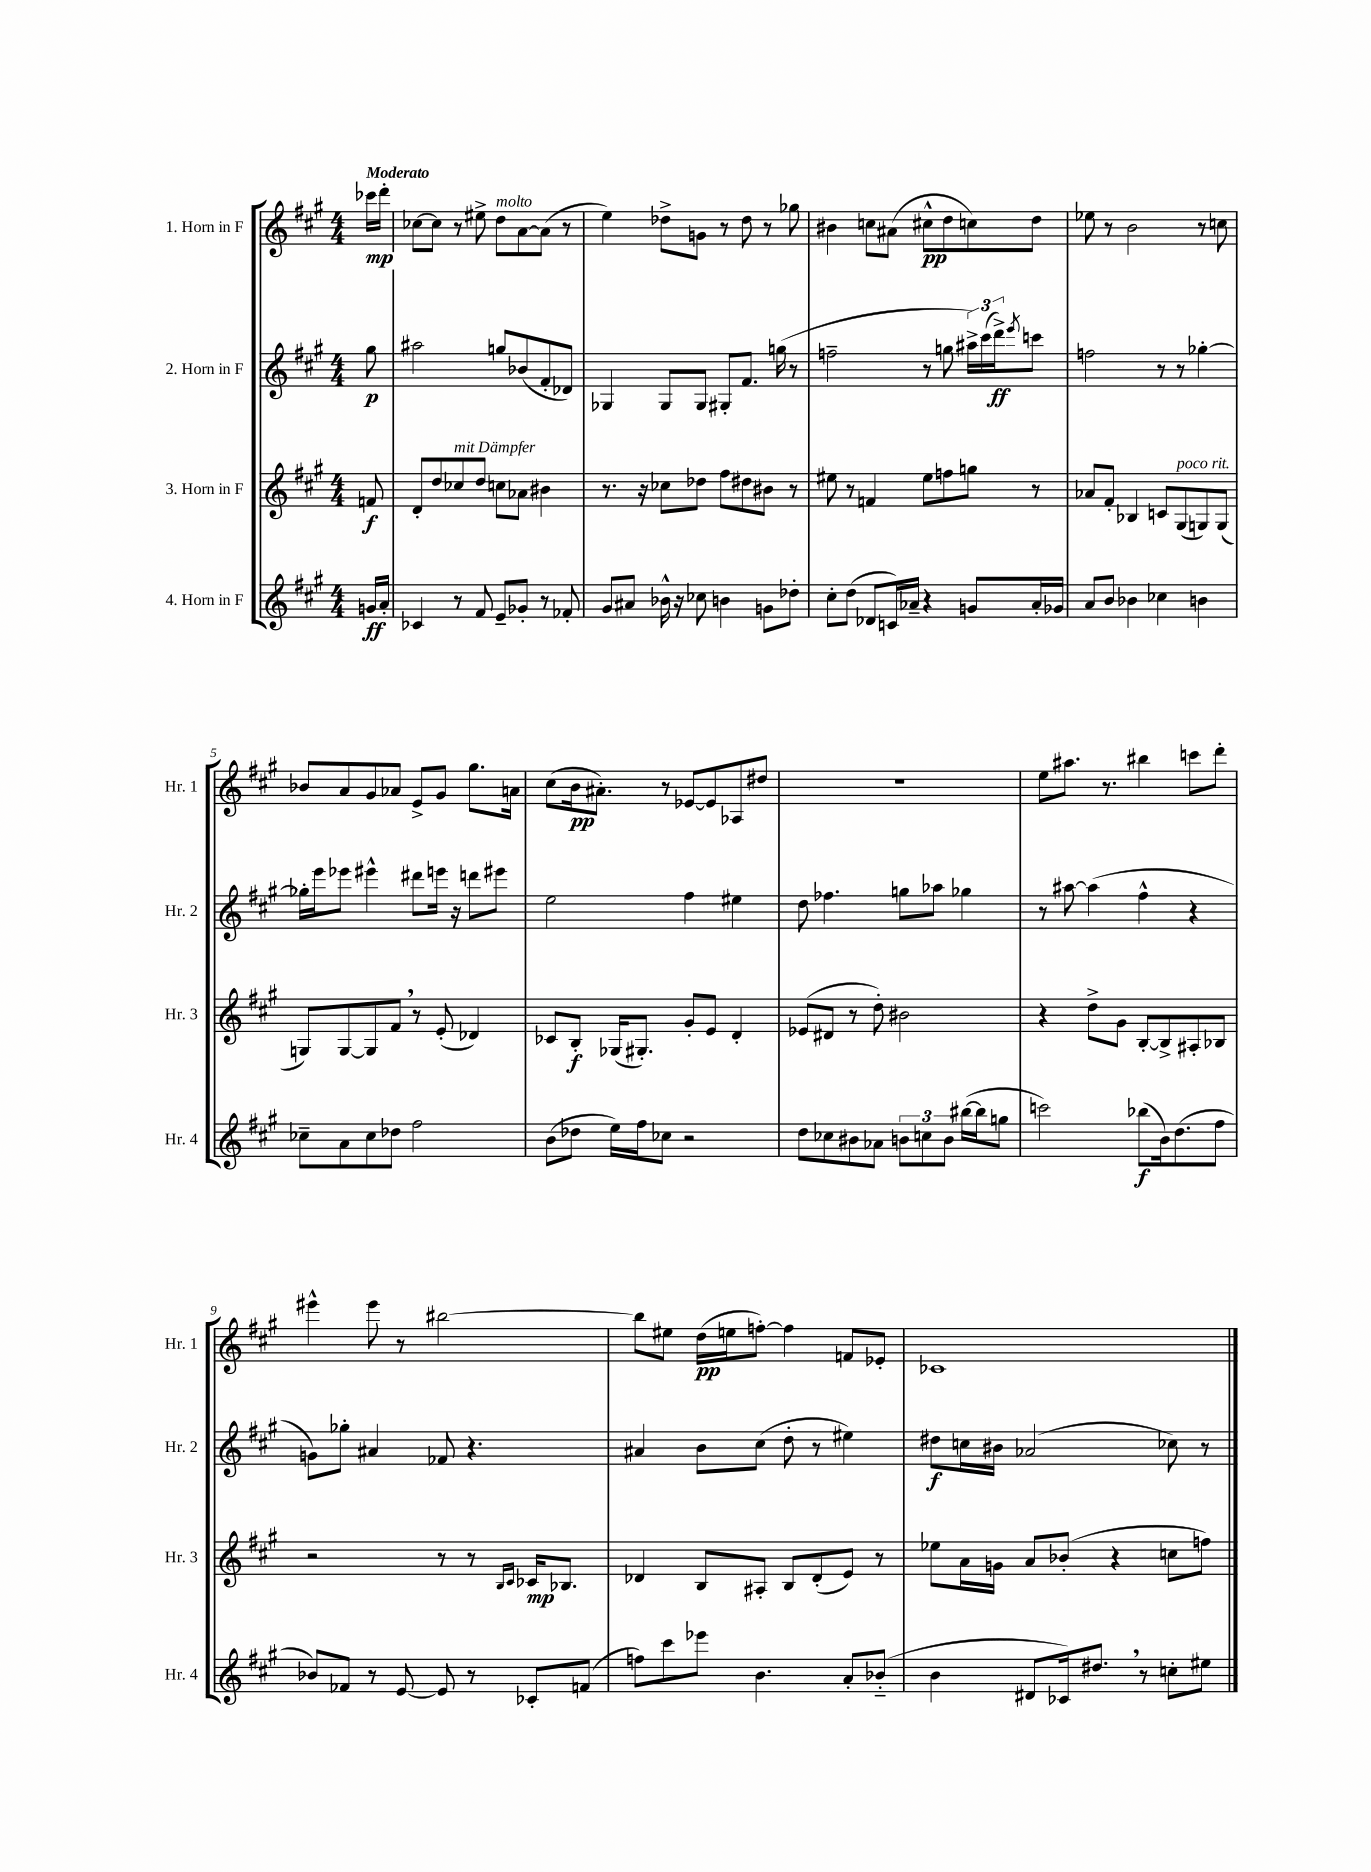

**kern	**kern	**kern	**kern
*staff4	*staff3	*staff2	*staff1
*clefG2	*clefG2	*clefG2	*clefG2
*k[f#c#g#]	*k[f#c#g#]	*k[f#c#g#]	*k[f#c#g#]
*M4/4	*M4/4	*M4/4	*M4/4
16g	8f	8gg#	16ccc-
16a'	.	.	16ddd'
=	=	=	=
4c-	8d'	2aa#	[8cc-
.	8dd	.	8cc-]
8r	8cc-	.	8r
8f#	8dd	.	8ee#^
8e~	8cc	8gg	8dd
8g-'	8a-	(8b-	[8a
8r	4b#	8f#'	(8a]
8f-'	.	8d-)	8r
=	=	=	=
8g#	8.r	4G-	4ee)
8a#	.	.	.
.	16r	.	.
16b-^^	8cc-	8G-	8dd-^
16r	.	.	.
8cc-	8dd-	8G-	8g
4b	8ff#	8G#'	8r
.	8dd#	8.f#	8dd-
8g	8b#	.	8r
.	.	(16gg	.
8dd-'	8r	8r	8gg-
=	=	=	=
8cc#'	8ee#	2ff~	4b#
(8dd	8r	.	.
8d-	4f	.	8cc
16c)	.	.	(8a#
16a-~	.	.	.
4r	8ee#	8r	8cc#^^
.	8ff	8gg	8dd
8g	8gg	24aa#^)	8cc)
.	.	(24ccc#	.
.	.	24ddd^)	.
.	.	8qeee	.
16a-'	8r	8ccc	8dd
16g-	.	.	.
=	=	=	=
8a	8a-	2ff	8ee-
8b	8f#'	.	8r
4b-	4B-	.	2b
4cc-	8c	8r	.
.	(8G#	8r	.
4b	8G)	[4gg-'	8r
.	(8G	.	8cc
=	=	=	=
8cc-~	8G)	16gg-']	8b-
.	.	16eee	.
8a	[8G	8eee-	8a
8cc-	8G]	4eee#^^	8g#
8dd-	8f#	.	8a-
2ff#	8r	8ddd#	8e^
.	(8e'	16eee	8g#
.	.	16r	.
.	4d-)	8ddd	8.gg#
.	.	8eee#	.
.	.	.	16a
=	=	=	=
(8b	8c-	2ee	(8cc#
8dd-	8B'	.	16b
.	.	.	8.a#')
16ee)	(16G-	.	.
16ff#	8.G#')	.	.
8cc-	.	.	8r
2r	8g#'	4ff#	[8e-
.	8e	.	8e-]
.	4d'	4ee#	8A-
.	.	.	8dd#
=	=	=	=
8dd	(8e-	8dd	1r
8cc-	8d#	4.ff-	.
8b#	8r	.	.
8a-	8dd')	.	.
12b	2b#	8gg	.
12cc	.	.	.
.	.	8aa-	.
12b	.	.	.
([16bb#	.	4gg-	.
16bb#]	.	.	.
8gg	.	.	.
=	=	=	=
2ccc)	4r	8r	8ee
.	.	[8aa#	8.aa#
.	8dd^	(4aa#]	.
.	.	.	8.r
.	8g#	.	.
(8bb-	[8B'	4ff#^^	4bb#
16b)	8B^]	.	.
(8.dd	.	.	.
.	8A#'	4r	8ccc
8ff#	8B-	.	8ddd'
=	=	=	=
8b-)	2r	8g)	4eee#^^
8f-	.	8gg-'	.
8r	.	4a#	8eee#
[8e	.	.	8r
8e]	8r	8f-	[2bb#
8r	8r	4.r	.
.	16qqB	.	.
.	16qqc#	.	.
8c-'	16c-	.	.
.	8.B-	.	.
(8f	.	.	.
=	=	=	=
8ff)	4d-	4a#	8bb#]
8ccc#	.	.	8ee#
8eee-	8B	8b	(16dd
.	.	.	16ee
4.b	8A#'	(8cc#	[8ff')
.	8B	8dd'	4ff]
.	(8d-'	8r	.
8a'	8e)	4ee#)	8f
(8b-'~	8r	.	8e-'
=	=	=	=
4b	8ee-	8dd#	1c-
.	16a	16cc	.
.	16g	16b#	.
8d#	8a	(2a-	.
16c-)	(8b-'	.	.
8.dd#	.	.	.
.	4r	.	.
8r	.	.	.
8cc'	8cc	8cc-)	.
8ee#	8ff)	8r	.
==	==	==	==
*-	*-	*-	*-
